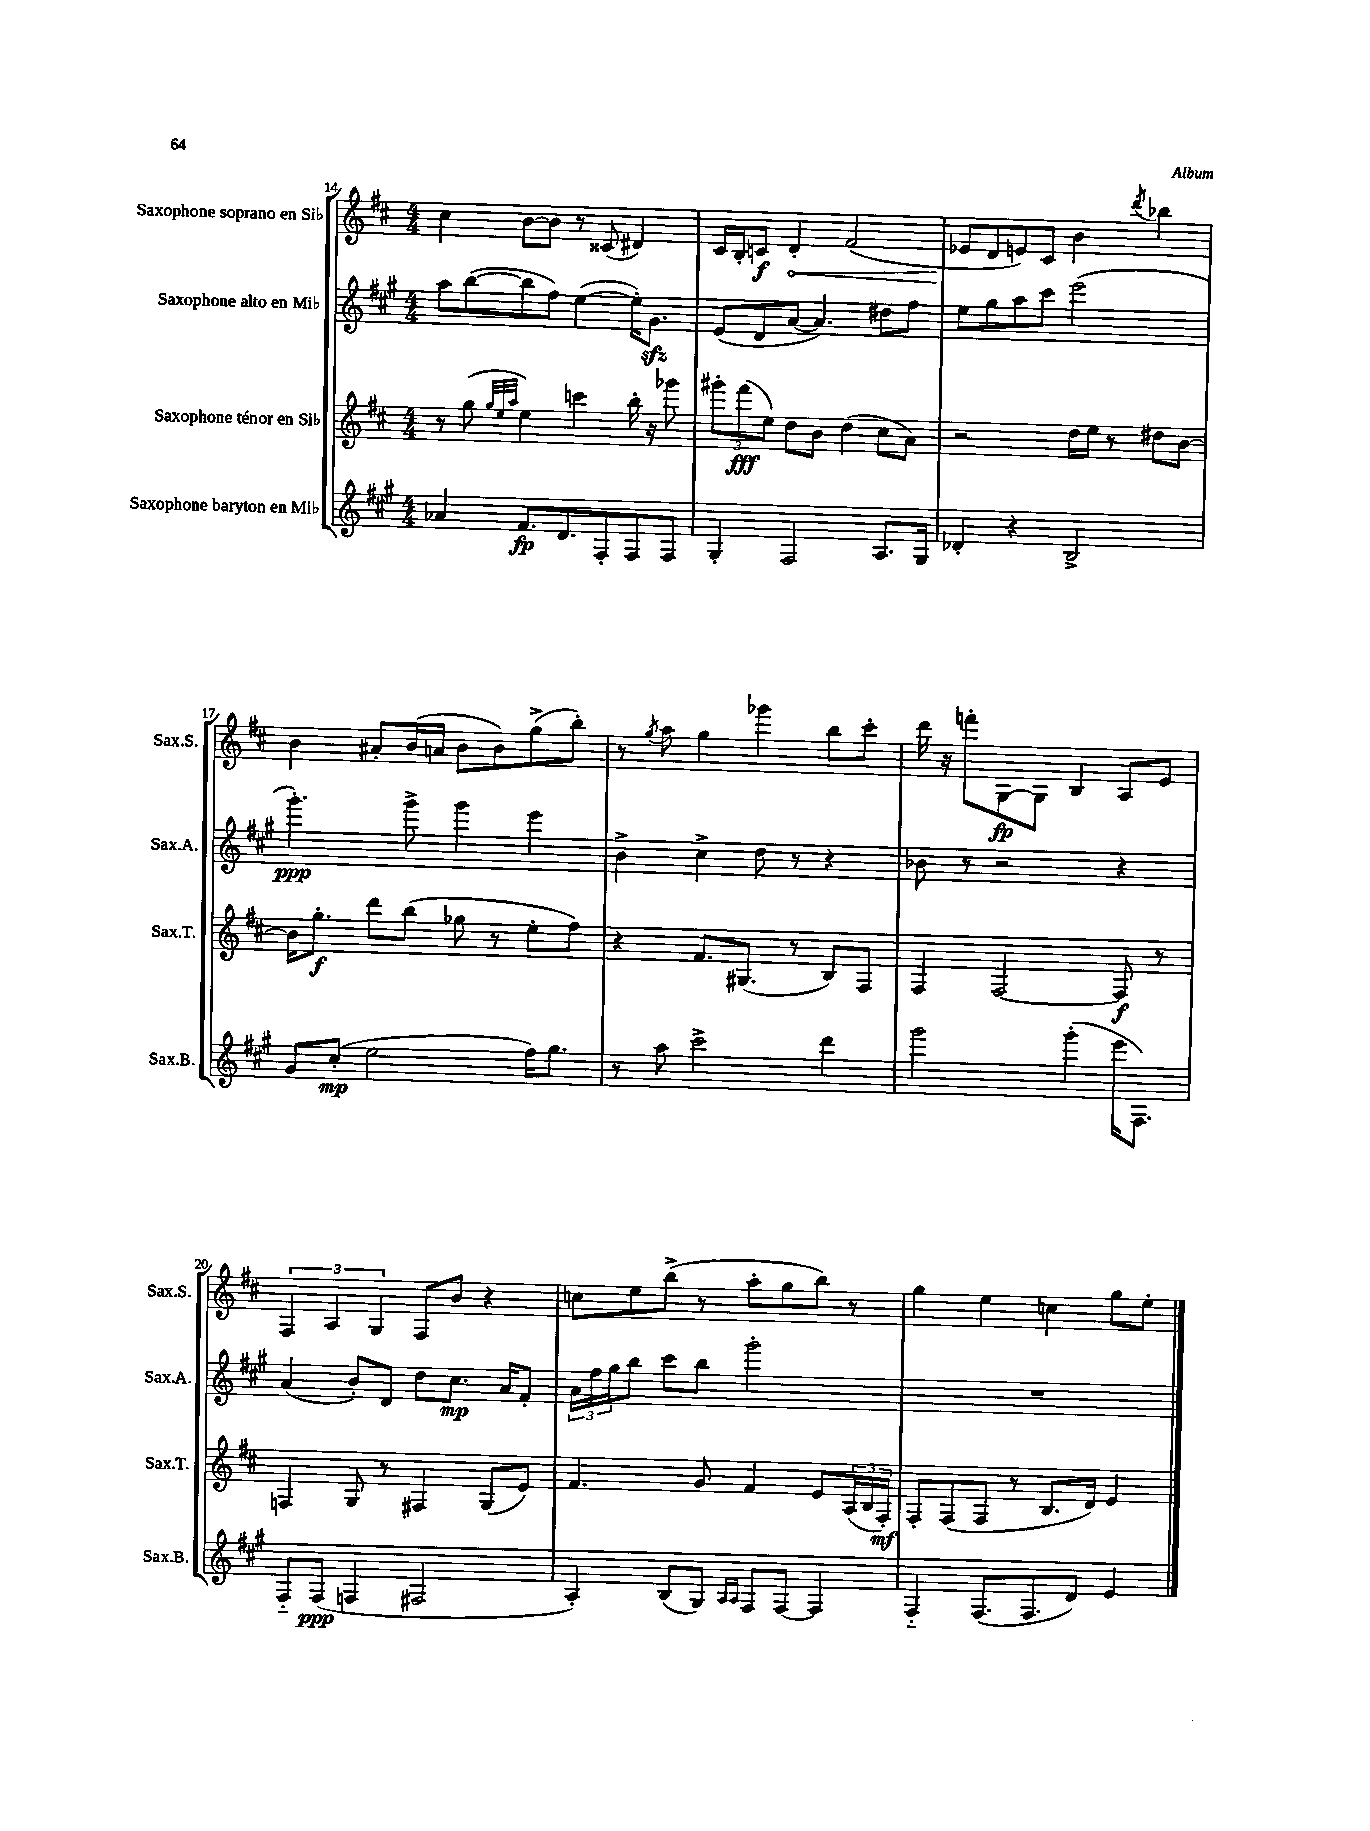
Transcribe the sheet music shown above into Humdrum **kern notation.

**kern	**kern	**kern	**kern
*staff4	*staff3	*staff2	*staff1
*clefG2	*clefG2	*clefG2	*clefG2
*k[f#c#g#]	*k[f#c#]	*k[f#c#g#]	*k[f#c#]
*M4/4	*M4/4	*M4/4	*M4/4
4a-/	8r	8aa\L	4cc#\
.	(8gg\	([8bb\	.
.	32qqgg/LLL	.	.
.	32qqee/	.	.
.	32qqaa/JJJ	.	.
8.f#/L	4ee\)	8bb\]	[8b\L
.	.	8ff#\J)	8b\]J
8.d/	.	.	.
.	4ccc\	([4ee\	8r
8F#'/	.	.	(8c##/
8F#/	16bb'\	16ee'\]LK)	4d#/)
.	16r	8.g#\J	.
8F#/J	8ggg-\	.	.
=	=	=	=
4G#'/	12ggg#'\L	(8e/L	16c#/LL
.	.	.	16B'/J
.	(12fff#\	.	.
.	.	8d/	8c/J
.	12ee\J)	.	.
2F#/	8dd\L	[8a/J	4d'/
.	8b\J	4.a/])	.
.	(4dd\	.	(2f#/
8.A/L	8cc#\L	8dd#\L	.
.	8a\J)	8ff#\J	.
16G#/Jk	.	.	.
=	=	=	=
4d-'/	2r	8ee\L	8e-/L
.	.	8gg#\	8d/
4r	.	8aa\	8e/)
.	.	8ccc#\J	8c#/J
2B^/	16dd\LL	(2eee\	4b\
.	16ee\JJ	.	.
.	8r	.	.
.	.	.	8qddd/
.	8dd#\L	.	4bb-\
.	[8b\J	.	.
=	=	=	=
8g#/L	16b\]LK	4.ggg#'\)	4b\
.	8.gg'\J	.	.
(8cc#'/J	.	.	.
2ee\	8ddd\L	.	8a#'/L
.	(8bb\J	8ggg#^\	(16b/L
.	.	.	16a/JJ
.	8gg-\	4ggg#\	8b\L
.	8r	.	8b\)
16ff#\LK)	8ee'\L	4eee\	(8gg^\
8.gg#\J	.	.	.
.	8ff#\J)	.	8bb'\J)
=	=	=	=
8r	4r	4b^\	8r
.	.	.	8qgg/
8aa\	.	.	8aa\
2ccc#^\	8.f#/L	4cc#^\	4gg\
.	(8.G#/J	.	.
.	.	8dd\	4ggg-\
.	8r	8r	.
4ddd\	8B/L)	4r	8bb\L
.	8F#/J	.	8ccc#'\J
=	=	=	=
2ggg#\	4F#/	8b-\	16ddd\
.	.	.	16r
.	.	8r	8fff'\L
.	[2F#/	2r	[8G\
.	.	.	8G\]J
(4ggg#'\	.	.	4B/
16eee\LK	8F#/]	4r	8A/L
8.F#\J)	.	.	.
.	8r	.	8e/J
=	=	=	=
8F#'~/L	4F/	(4a/	6F#/
(8F#/J	.	.	.
.	.	.	6A/
4F/	8G/	8b'/L)	.
.	.	.	6G/
.	8r	8d/J	.
2F#/	4F#/	8dd\L	8F#/L
.	.	8.cc#\J	8b/J
.	(8G/L	.	4r
.	.	16a/LK	.
.	8e/J)	8f#'/J	.
=	=	=	=
4A'/)	4.f#/	24a\LL	8cc\L
.	.	24ff#\	.
.	.	24gg#\J	.
.	.	8bb\J	8ee\
(8B/L	.	8ccc#\L	(8bb^\J
8G#/J)	8g/	8bb\J	8r
16qqA/LL	.	.	.
16qqA/JJ	.	.	.
8F#/L	4f#/	2ggg#'\	8aa'\L
[8F#/J	.	.	8gg\
4F#/]	8e/L	.	8bb\J)
.	(24A/L	.	8r
.	24B/	.	.
.	24F#'/JJ)	.	.
=	=	=	=
4F#'~/	8F#'/L	1r	4gg\
.	(8F#/	.	.
(8.F#/L	8F#/J	.	4ee\
.	8r	.	.
8.F#/	.	.	.
.	8.B/L	.	4cc\
8d/J)	.	.	.
.	16d/Jk)	.	.
4e/	4e/	.	8gg\L
.	.	.	8ee'\J
==	==	==	==
*-	*-	*-	*-
